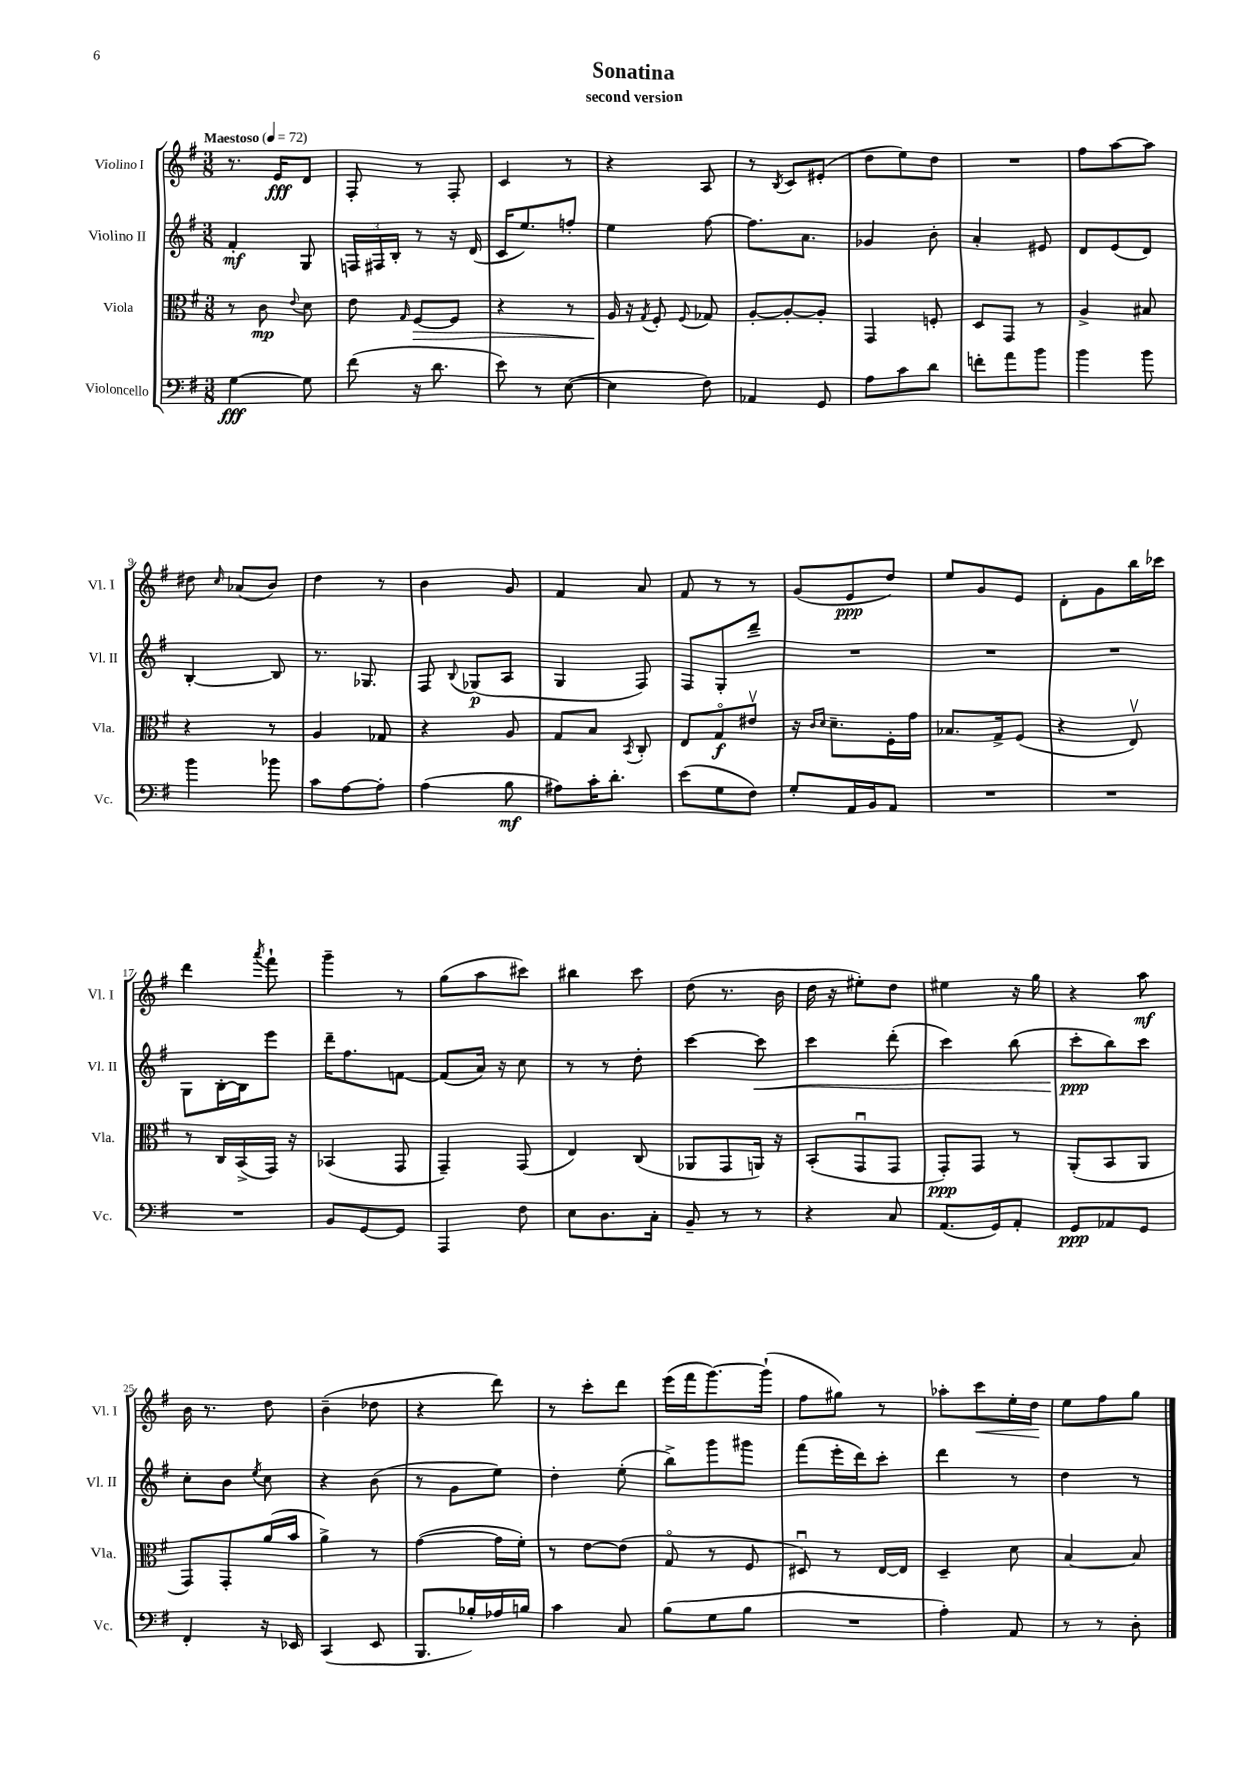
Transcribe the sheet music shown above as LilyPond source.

\header { title = "Sonatina" subtitle = "second version" }
<<
\new StaffGroup <<
\new Staff = "s0" \with { instrumentName = "Violino I" shortInstrumentName = "Vl. I" } {
    \clef treble \key g \major \numericTimeSignature \time 3/8 \tempo "Maestoso" 4 = 72
    \autoBeamOff r8. e'16[\fff d'8] |
    fis8-. r8 fis8-. |
    c'4 r8 |
    r4 a8 |
    r8 \acciaccatura { b8 } c'8[ eis'8]-.( |
    d''8[ e''8) d''8] |
    R4. |
    fis''8[ a''8~ a''8] |
    dis''8 \grace { c''16 } aes'8[( b'8]) |
    d''4 r8 |
    b'4 g'8 |
    fis'4 a'8 |
    fis'8 r8 r8 |
    g'8[( e'8\ppp d''8]) |
    e''8[ g'8 e'8] |
    d'8[-. g'8 b''16 ces'''16] |
    d'''4 \acciaccatura { a'''8 } fis'''8-! |
    g'''4-- r8 |
    g''8[( a''8 cis'''8]) |
    bis''4 c'''8 |
    d''8( r8. b'16 |
    d''16 r16 eis''8[-.) d''8] |
    eis''4 r16 g''16 |
    r4 a''8\mf |
    b'16 r8. d''8 |
    b'4--( des''8 |
    r4 d'''8) |
    r8 c'''8[-. d'''8] |
    e'''16[( fis'''16 g'''8.~) g'''16]-!( |
    fis''8[ gis''8]) r8 |
    aes''8[-. c'''8\< e''16-. d''16]\! |
    e''8[ fis''8 g''8] \bar "|." |
}
\new Staff = "s1" \with { instrumentName = "Violino II" shortInstrumentName = "Vl. II" } {
    \clef treble \key g \major \numericTimeSignature \time 3/8
    \autoBeamOff fis'4-.\mf g8 |
    \tuplet 3/2 { f16[ fis16 b16]-. } r8 r16 d'16( |
    c'16[ e''8.) f''8]-. |
    e''4 fis''8~ |
    fis''8.[ a'8.] |
    ges'4 b'8-. |
    a'4-. eis'8 |
    d'8[ e'8( d'8]) |
    b4~-. b8 |
    r8. ges8. |
    fis8 \appoggiatura { b8 } ges8[\p( a8] |
    g4 fis8) |
    fis8[ g8-. d'''8]-- |
    R4. |
    R4. |
    R4. |
    g8[ b16~-. b16 e'''8] |
    d'''16[-- fis''8. f'8]~ |
    f'8[( a'16]) r16 c''8 |
    r8 r8 d''8-. |
    c'''4~ c'''8\< |
    c'''4 d'''8-.( |
    c'''4) b''8( |
    c'''8[-.\ppp\! b''8) c'''8] |
    c''8[-. b'8] \acciaccatura { e''8 } c''8 |
    r4 b'8( |
    r8 g'8[ e''8]) |
    d''4-. e''8-.( |
    b''8[->) g'''8 gis'''8] |
    fis'''8[( e'''16-. d'''16) c'''8]-. |
    d'''4 r8 |
    d''4 r8 \bar "|." |
}
\new Staff = "s2" \with { instrumentName = "Viola" shortInstrumentName = "Vla." } {
    \clef alto \key g \major \numericTimeSignature \time 3/8
    \autoBeamOff r8 c'8\mp \appoggiatura { e'8 } d'8 |
    e'8 \grace { g16 } fis8[~\> fis8] |
    r4 r8 |
    a16\! r16 \acciaccatura { g8 } fis8-. \appoggiatura { fis8 } ges8 |
    a8[~-. a8~-. a8]-. |
    g,4 f8-. |
    d8[ g,8] r8 |
    a4-> bis8 |
    r4 r8 |
    a4 ges8 |
    r4 a8 |
    g8[ b8] \acciaccatura { b,8 } c8-. |
    e8[ g8\flageolet\f eis'8]\upbow |
    r16 \grace { c'16[ d'16] } d'8.[-- fis16-. g'16] |
    bes8.[ g16-> fis8]( |
    r4 e8\upbow) |
    r8 c16[ b,16->( g,16]) r16 |
    bes,4( g,8 |
    g,4--) g,8( |
    e4) c8( |
    aes,8[ g,8 a,16]) r16 |
    b,8[-.( g,8\downbow g,8] |
    g,8[-.\ppp) g,8] r8 |
    a,8[-.( b,8 a,8] |
    g,8[) g,8-. a'16( b'16] |
    a'4->) r8 |
    g'4~( g'16[ fis'16]-.) |
    r8 e'8[~ e'8]( |
    g8\flageolet r8 fis8 |
    dis8\downbow) r8 e16[~ e16] |
    d4-- d'8 |
    b4~ b8 \bar "|." |
}
\new Staff = "s3" \with { instrumentName = "Violoncello" shortInstrumentName = "Vc." } {
    \clef bass \key g \major \numericTimeSignature \time 3/8
    \autoBeamOff g4~\fff g8 |
    fis'8( r16 d'8. |
    e'8) r8 e8~( |
    e4 fis8) |
    aes,4 g,8 |
    a8[ c'8 d'8] |
    f'8[-. a'8 b'8] |
    b'4 b'8 |
    b'4 bes'8 |
    c'8[ a8~ a8]-. |
    a4( b8\mf |
    ais8[) c'16-. d'8.]-. |
    e'8[( g8 fis8]) |
    g8[-. a,16 b,16 a,8] |
    R4. |
    R4. |
    R4. |
    b,8[ g,8~ g,8] |
    a,,4 fis8 |
    e8[ d8. c16]-. |
    b,8-- r8 r8 |
    r4 c8 |
    a,8.[( g,16) a,8]-. |
    g,8[\ppp aes,8 g,8] |
    fis,4-. r16 ees,16 |
    c,4( e,8 |
    b,,8.[ bes16-.) aes16 b16] |
    c'4 c8 |
    b8[( g8 b8] |
    R4. |
    a4-.) a,8 |
    r8 r8 d8-. \bar "|." |
}
>>
>>
